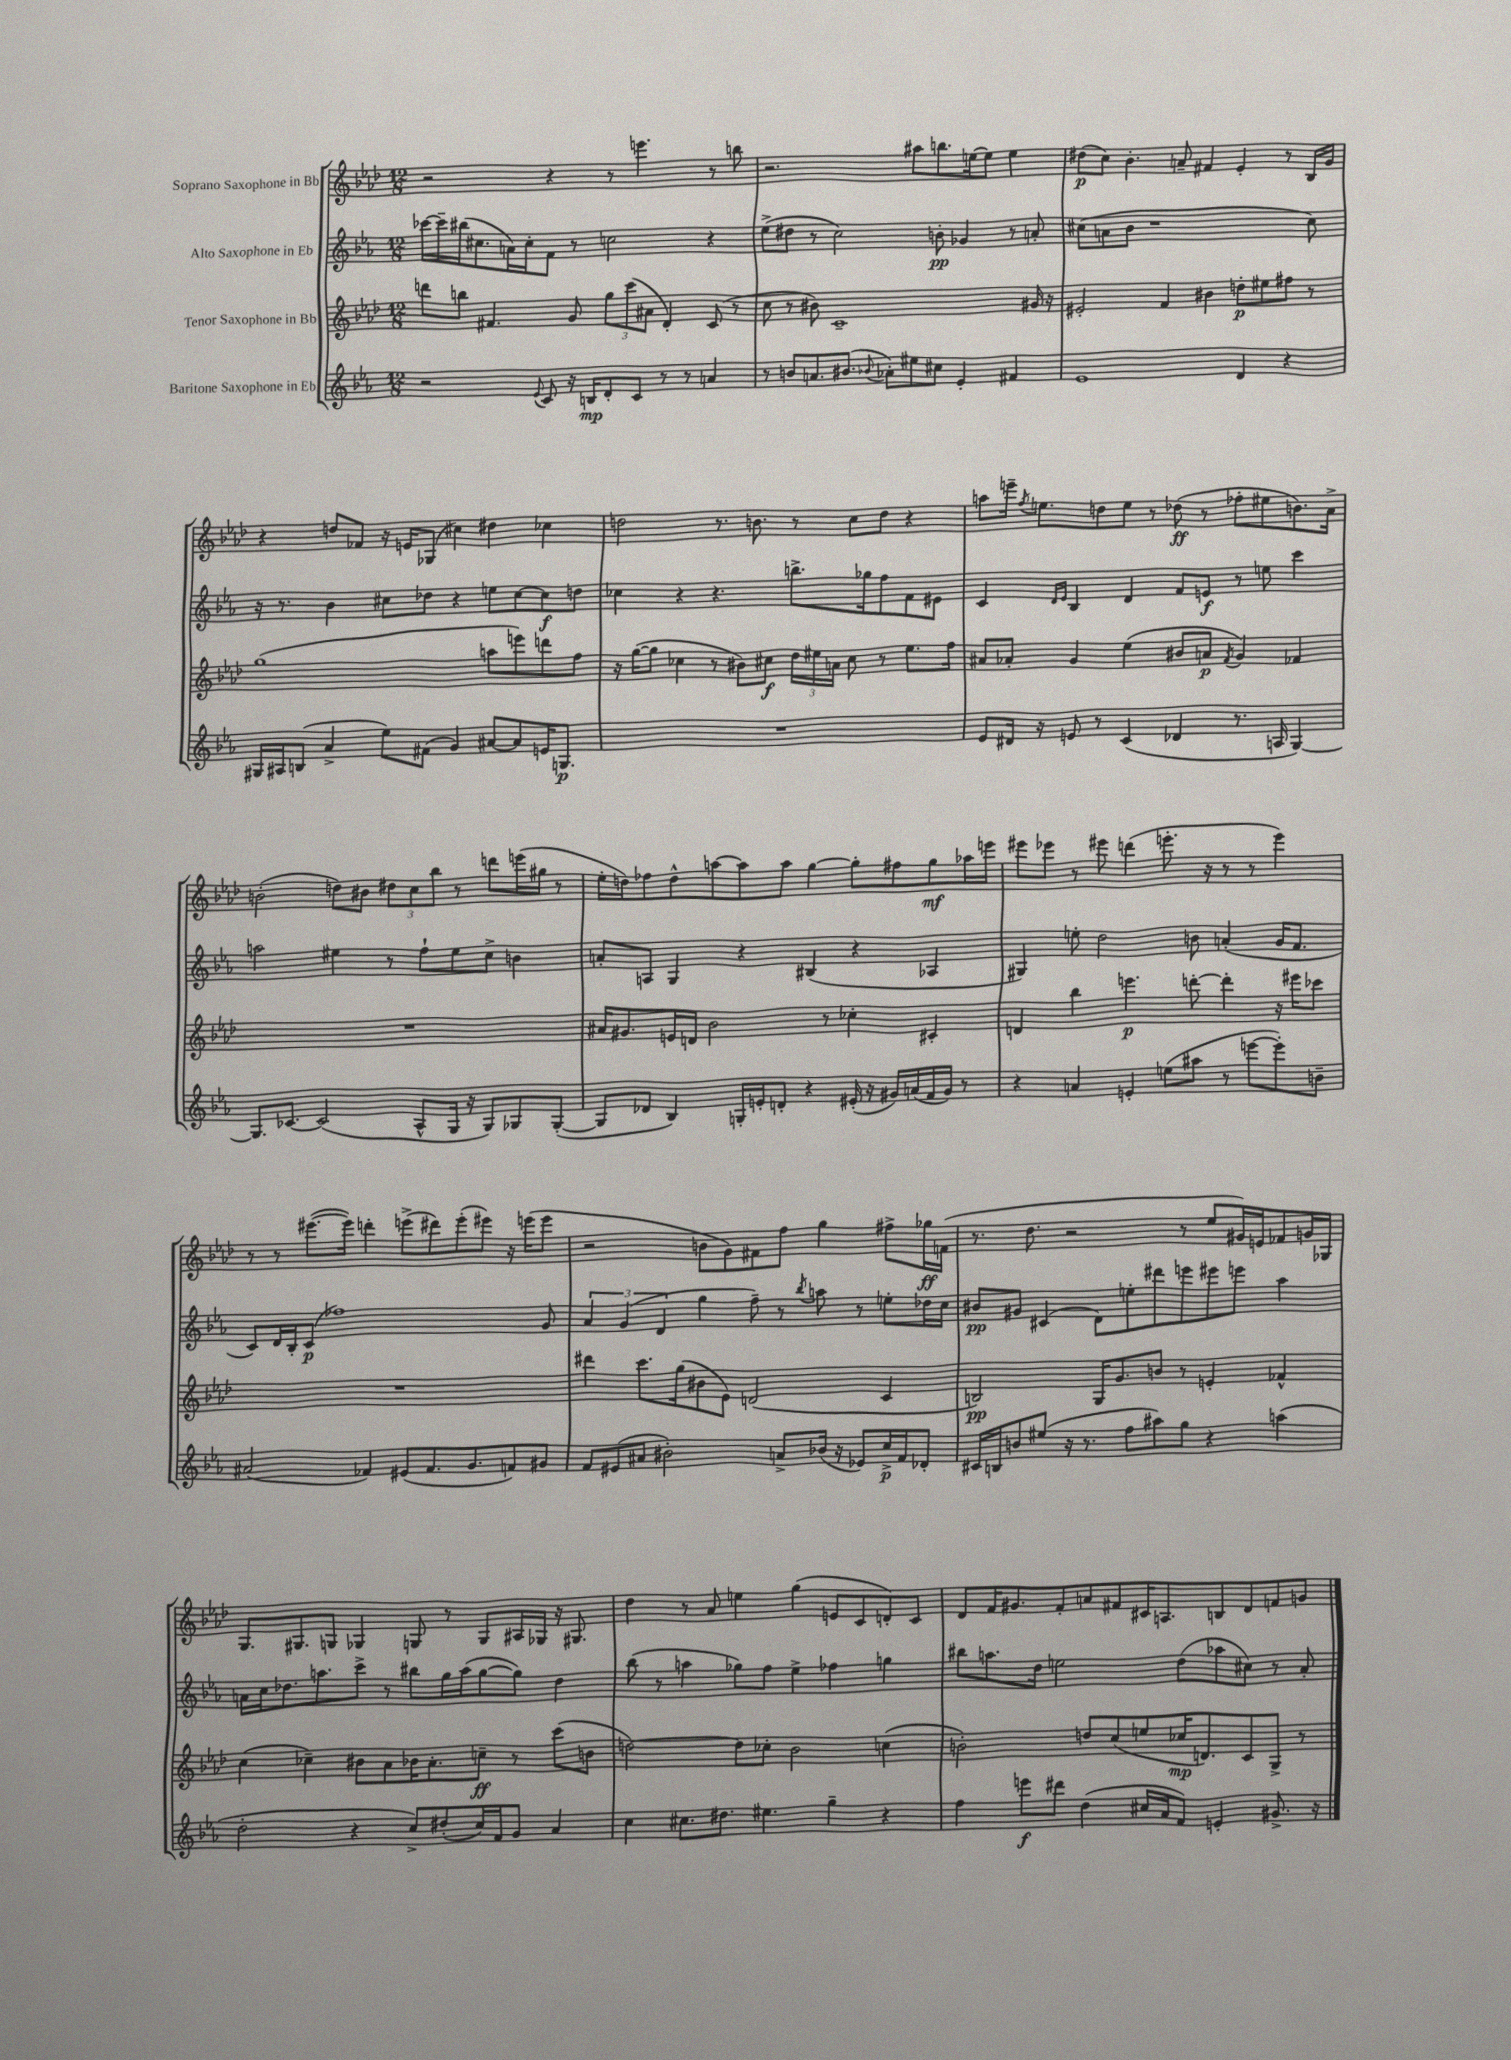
<<
\new StaffGroup <<
\new Staff = "s0" \with { instrumentName = "Soprano Saxophone in Bb" } {
    \clef treble \key aes \major \numericTimeSignature \time 12/8
    \autoBeamOff r2 r4 r8 e'''4. r8 b''8 |
    r2. ais''8[ b''8. e''16~ e''8] e''4 |
    dis''8[\p( c''8]) bes'4.-. a'8-- fis'4 ees'4-. r8 bes16[ g'16] |
    r4 d''8[ fes'8] r16 e'16[ ges8]( cis''4) dis''4 ces''4 |
    d''2 r8. b'8. r8 c''8[ d''8] r4 |
    a''8[ e'''16]-- \acciaccatura { f''8 } e''8.[ d''8 e''8] r8 des''8\ff( r8 fes''8[-. eis''8 b'8.) aes'16]-> |
    b'2-.( d''8[) bis'8] \tuplet 3/2 { dis''8[ c''8 bes''8] } r8 d'''8[ e'''16( gis''16] r8 |
    ees''16[-. d''16) fes''8 d''8-^ a''8~ a''8 a''8] g''4~ g''8[-. fis''8 g''8\mf aes''16 e'''16] |
    eis'''8[ ees'''8] r8 eis'''8 d'''4( e'''8.-. r16 r8 r8 e'''4) |
    r8 r8 eis'''8.[~( eis'''16]) d'''4-. e'''8[->( dis'''8) e'''8-.( eis'''8]) r16 e'''16[( e'''8] |
    r2 b'8[ g'8) fis'8 f''8] g''4 fis''8[-> ges''16\ff f'16]( |
    r8. des''8. r2 r8 ees''8[ gis'16) e'16 fes'8 g'16 ges16] |
    g8.[ gis8. g8] ges4 g8 r8 g8[ ais16 ges16] r16 gis8. |
    des''4 r8 aes'8 e''4 g''4( e'8[ c'8 d'8-.) c'8] |
    des'8[ f'16 gis'8. f'8-. a'8 fis'8 cis'16 a8. b8 des'8 f'8 g'8] \bar "|." |
}
\new Staff = "s1" \with { instrumentName = "Alto Saxophone in Eb" } {
    \clef treble \key ees \major \numericTimeSignature \time 12/8
    \autoBeamOff ces'''16[~ ces'''16-- bis''16( cis''8. a'16) cis''16-. f'8] r8 c''2 r4 |
    ees''8[->( dis''8] r8 c''2) b'8-.\pp ges'4 r8 a'8-. |
    cis''8[( a'8 bes'8] r1 cis''8) |
    r16 r8. bes'4 cis''8[ des''8] r4 e''8[ cis''8~ cis''8\f d''8] |
    ces''4 r4 r4. b''8.[-> ges''16 f''8 f'8 eis'8] |
    c'4 \grace { d'16[ ees'16] } bes4 d'4 f'8[ e'8]\f r8 e''8 c'''4 |
    a''2 eis''4 r8 f''8[-! eis''8 c''8]-> b'4 |
    a'8[-. a8] g4 r4 bis4( r4 aes4 |
    gis4) e''8-. d''2 b'8 a'4-.( g'16[ f'8.] |
    c'8[) d'16 bes16-. c'8]\p( fes''1) g'8 |
    \tuplet 3/2 { aes'4 g'4( d'4 } g''4 f''8--) r8 \acciaccatura { bes''8 } a''8 r8 e''8[-. des''16 c''16] |
    bis'8[\pp gis'8] cis'4( d'8[) e''8-. dis'''8 e'''8 eis'''8 e'''8] aes''4 |
    a'16[ c''16 des''8. a''8. c'''8]-> r8 bis''8[ g''16 a''16( g''8~ g''8]) des''4 |
    bes''8( r8 a''4 ges''8[) f''8] ees''4-> fes''4 g''4 |
    bis''8[ a''8. d''16] e''2 d''8[( aes''8 cis''8]) r8 aes'8-. \bar "|." |
}
\new Staff = "s2" \with { instrumentName = "Tenor Saxophone in Bb" } {
    \clef treble \key aes \major \numericTimeSignature \time 12/8
    \autoBeamOff d'''8[ b''8] fis'4. g'8 \tuplet 3/2 { g''8[ c'''8( ais'8] } des'4-.) c'8( r8 |
    c''8 r8 bis'8) c'1-- gis'16 r16 |
    eis'2-. f'4 bis'4 d''8[-.\p eis''8 fis''8] r8 |
    g''1( a''8[ e'''8) d'''8 f''8] |
    r16 g''16[~( g''8] ces''4 r8 bis'8[) cis''8]\f \tuplet 3/2 { des''16[ eis''16 a'16] } cis''8 r8 eis''8.[ f''16] |
    ais'8[ aes'8]-. g'4 ees''4( bis'8[ a'8]\p \acciaccatura { f'8 } g'4) fes'4 |
    R1. |
    ais'16[ gis'8. e'16 d'16] bes'2 r8 ces''4-. cis'4-. |
    d'4 bes''4 e'''4.\p d'''8~-. d'''4-. r16 eis'''16[ ces'''8] |
    R1. |
    dis'''4 c'''8.[ g''16( bis'8 ees'8]) d'2( c'4 |
    b2\pp) g16[ g'8. b'8] r8 e'4-. fes'4-^ |
    c''4( ces''4--) bis'8[ aes'8 bes'16 aes'8.-. c''8]--\ff r8 c'''8[( b'8] |
    d''2~) d''8[ ces''8]-. bes'2 c''4( |
    b'2-.) d''8[ c''8( e''8 ces''16\mp d'8.) c'8 g8]-> r8 \bar "|." |
}
\new Staff = "s3" \with { instrumentName = "Baritone Saxophone in Eb" } {
    \clef treble \key ees \major \numericTimeSignature \time 12/8
    \autoBeamOff r2 \appoggiatura { ees'8 } c'8 r16 b16[\mp d'8-. c'8] r8 r8 a'4 |
    r8 b'8[ a'8. bis'8.]( \appoggiatura { bes'8 } aes'8[-.) eis''8 cis''8] ees'4-. fis'4 |
    ees'1 d'4 r4 |
    gis16[ ais16 b8]( aes'4-> ees''8[) fis'8]( g'4) ais'8[~ ais'8 e'16 g8.]\p |
    R1. |
    ees'8[ dis'16] r16 e'8 r8 c'4( des'4 r8. a16 g4~) |
    g8.[ ces'8.]~ ces'2( aes8[-^ g16] r16 g8[) ges8 ges8]~-.( |
    ges8[ des'8] bes4) g16[-. e'16-. d'8]-. r4 eis'16-.( r16 gis'16[) a'16( f'16 gis'16]) r8 |
    r4 a'4 e'4-. e''8[( ais''8] r8 e'''8[~ e'''8-.) b'8]-- |
    ais'2( fes'4) eis'8[( fes'8. g'8. f'8) gis'8] |
    f'8[ eis'8( ais'8] bis'2-.) a'8[-> bes'16]( r16 ees'8[) c''16->\p f'16 des'8]-. |
    cis'16[ b16 b'8 eis''8]( r16 r8. f''8[ ais''8) g''8] r4 a''4( |
    d''2-. r4 c''8[->) dis''8-.( c''16) f'16 g'8] aes'4 |
    c''4 cis''8.[ dis''8.] eis''4. g''4-- r4 |
    f''4 e'''8[\f dis'''8] d''4( cis''16[ aes'16 f'8]) e'4-. gis'8.-> r16 \bar "|." |
}
>>
>>
\layout { \context { \Score \remove "Bar_number_engraver" } }
